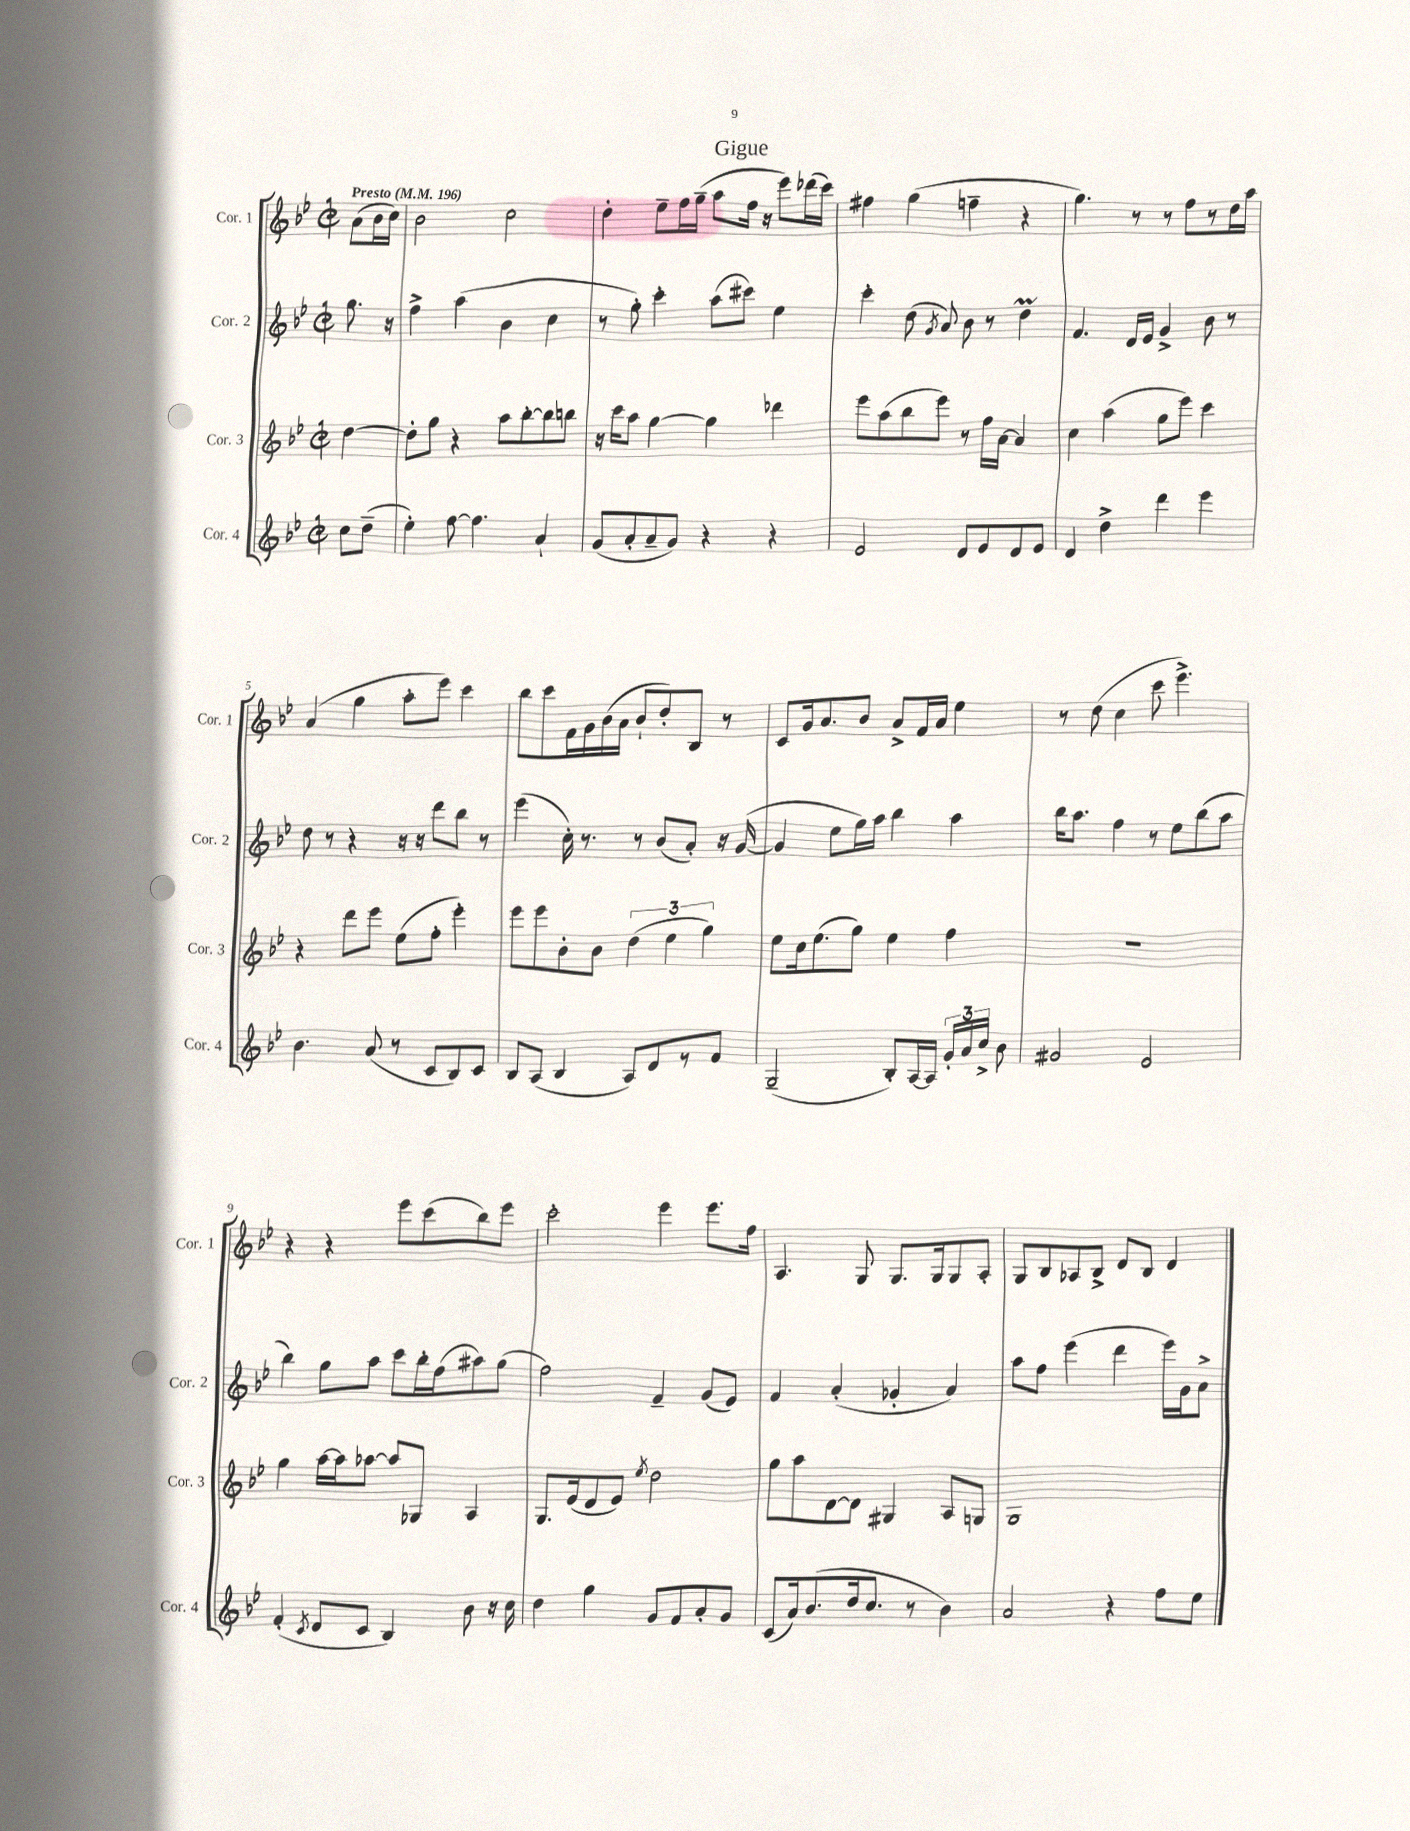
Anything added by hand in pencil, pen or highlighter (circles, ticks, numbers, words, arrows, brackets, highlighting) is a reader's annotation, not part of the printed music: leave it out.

**kern	**kern	**kern	**kern
*staff4	*staff3	*staff2	*staff1
*clefG2	*clefG2	*clefG2	*clefG2
*k[b-e-]	*k[b-e-]	*k[b-e-]	*k[b-e-]
*M2/2	*M2/2	*M2/2	*M2/2
*met(c|)	*met(c|)	*met(c|)	*met(c|)
*MM196	*MM196	*MM196	*MM196
8cc	[4dd	8.gg	(8a
(8dd~	.	.	16b-
.	.	16r	16cc)
=	=	=	=
4ee-')	8dd']	4ff^	2b-
.	8gg	.	.
[8ff	4r	(4aa	.
4.ff]	.	.	.
.	8aa	4b-	2cc
.	[8bb-'	.	.
4a`	8bb-]	4cc	.
.	8bb	.	.
=	=	=	=
(8g	16r	8r	4dd'
.	16ccc	.	.
8a'	8aa	8gg')	.
8a~	[4gg	4ccc'	8ee-~
8g)	.	.	16ff
.	.	.	(16gg~
4r	4gg]	(8aa	8aa
.	.	8ccc#)	16ff
.	.	.	16r
4r	4ddd-	4ee-	8eee-)
.	.	.	(16ddd-
.	.	.	16ccc)
=	=	=	=
2e-	8eee-	4ccc'	4ff#
.	(8aa	.	.
.	8bb-	(8dd	(4gg
.	.	8qg	.
.	8eee-)	8a)	.
8d	8r	8b-	4ff~
8e-	16ff	8r	.
.	[16a	.	.
8d	4a]	4dd	4r
8e-	.	.	.
=	=	=	=
4d	4cc	4.f	4.gg)
4dd^	(4aa	.	.
.	.	16d	8r
.	.	16e-	.
4ddd	8gg	4g^	8r
.	8eee-)	.	8ff
4eee-	4ccc	8b-	8r
.	.	8r	16dd
.	.	.	16aa
=	=	=	=
4.b-	4r	8dd	(4a
.	.	8r	.
.	8ddd	4r	4gg
(8a	8eee-	.	.
8r	(8ee-	16r	8aa'
.	.	16r	.
8c	8ff'	8ddd	8eee-)
8B-)	4eee-')	8bb-	4ccc
8c	.	8r	.
=	=	=	=
8B-	8eee-	(4eee-	8bb-
(8A	8eee-	.	8ccc
4B-	8b-'	16cc')	16f
.	.	8.r	16g
.	8b-	.	(16b-
.	.	.	16a
8A)	(6dd	8r	8b-`
8d	.	(8b-	8dd')
.	6ee-	.	.
8r	.	8a')	8B-
.	6gg)	.	.
8f	.	16r	8r
.	.	([16g	.
=	=	=	=
(2G~	8ee-	4g]	8c
.	16cc	.	16g
.	(8.ee-	.	8.a
.	.	8ee-	.
.	8gg)	16gg)	8b-
.	.	16aa	.
8B-')	4ee-	4bb-	8a^
[16A	.	.	16f
16A]	.	.	16a
24g'	4ff	4aa	4ee-
24a	.	.	.
24cc^	.	.	.
8b-	.	.	.
=	=	=	=
2g#	1r	16bb-	8r
.	.	8.aa	.
.	.	.	(8dd
.	.	4ff	4cc
2e-	.	8r	8ccc
.	.	8ee-	4.eee-^)
.	.	(8bb-	.
.	.	8aa	.
=	=	=	=
(4f'	4gg	4bb-)	4r
8qc	.	.	.
8d	[16aa	8gg	4r
.	16aa]	.	.
8c	[8aa-	8aa	.
4B-)	8aa-]	8ccc	8eee-
.	8G-	16bb-'	(8ccc
.	.	(16ff	.
8b-	4A	8aa#)	8bb-)
16r	.	(8gg	8eee-
16cc	.	.	.
=	=	=	=
4dd	8.G	2ff)	2ccc'
.	(16e-	.	.
4gg	8d	.	.
.	8e-)	.	.
.	8qee-	.	.
8g	2dd	4f~	4eee-
8f	.	.	.
8a'	.	(8g	8.eee-
8g	.	8e-)	.
.	.	.	16ff
=	=	=	=
(8c	8gg	4f	4.A
16a)	8aa	.	.
(8.b-	.	.	.
.	[8d	(4a'	.
16dd	8d]	.	8G
8.cc	.	.	.
.	4G#	4g-'	8.G
8r	.	.	.
.	.	.	16G
4b-)	8A	4a)	8G
.	8G	.	8A'
=	=	=	=
2a	1G	8aa	8G
.	.	8ff	8B-
.	.	(4eee-	8A-
.	.	.	8B-^
4r	.	4ddd	8d
.	.	.	8B-
8ff	.	16eee-)	4d
.	.	16g	.
8ee-	.	8a^	.
==	==	==	==
*-	*-	*-	*-
